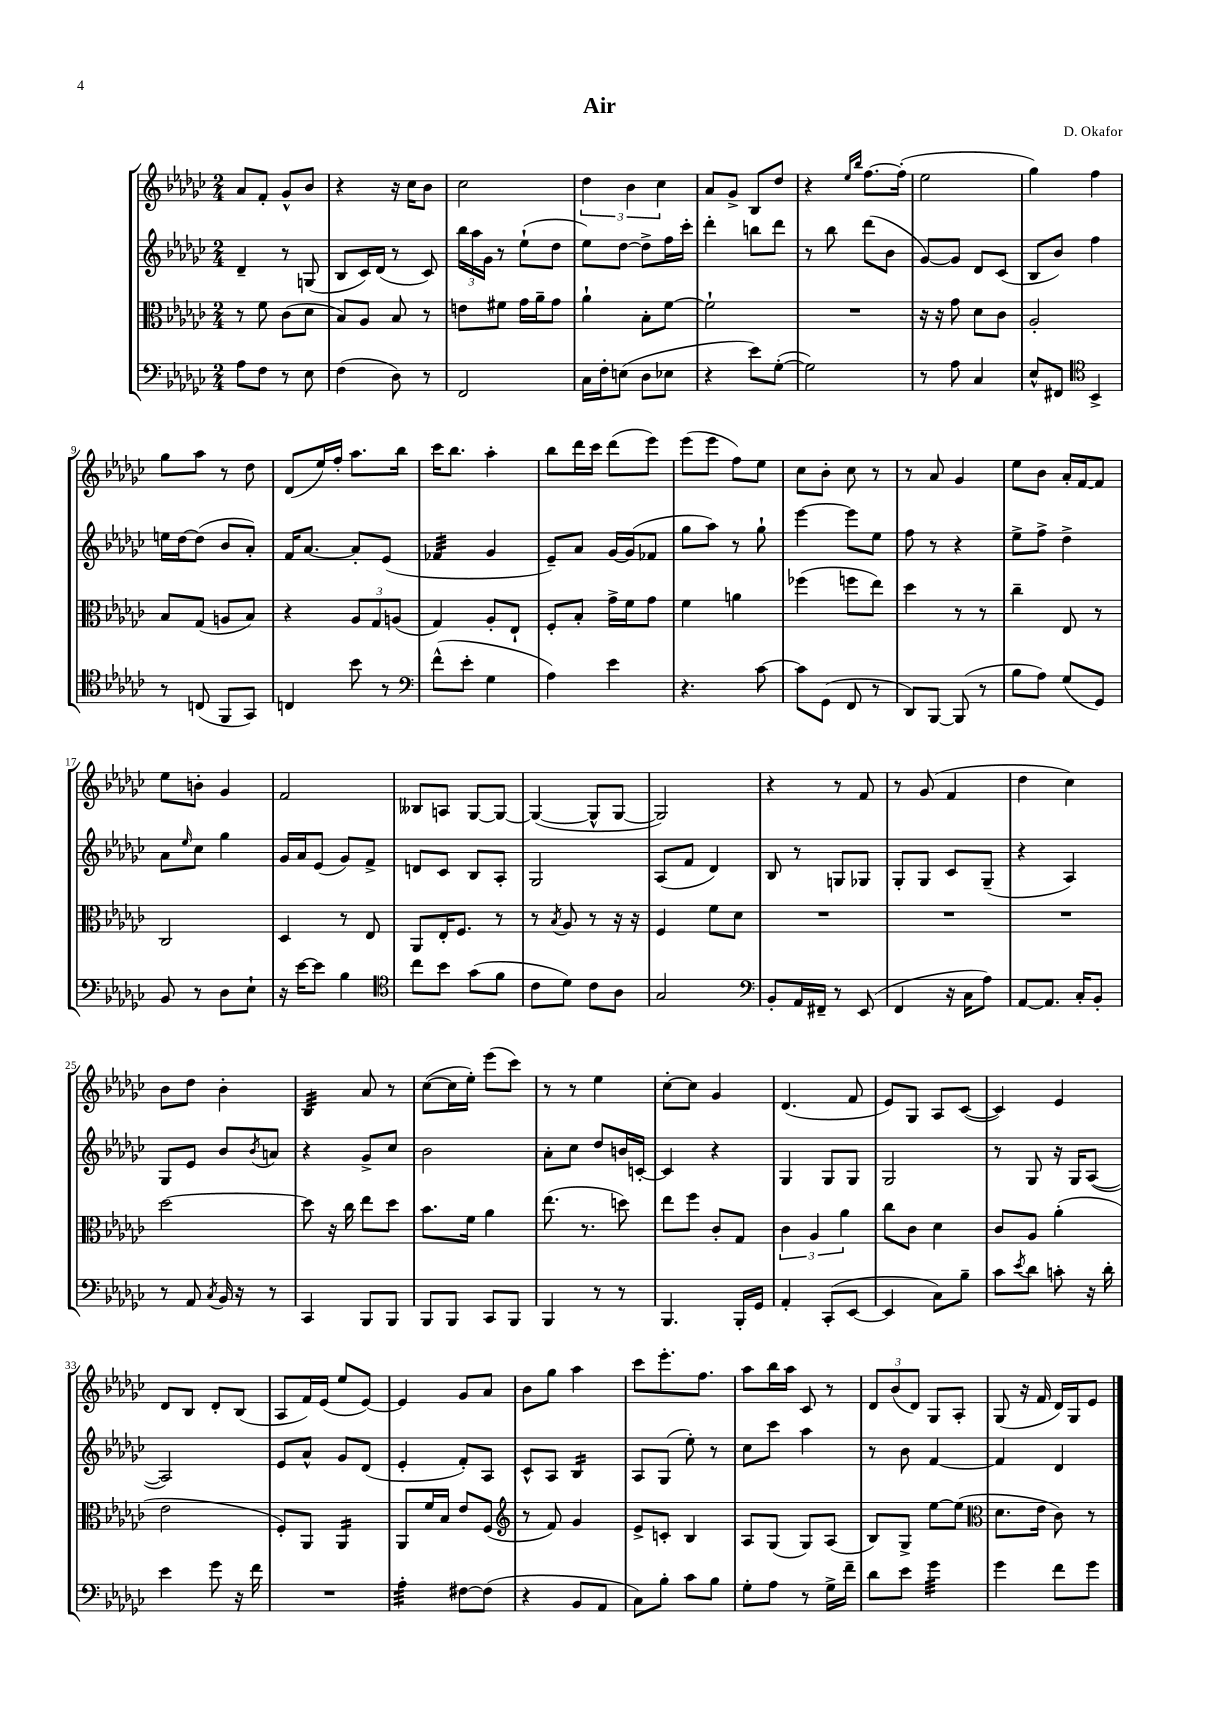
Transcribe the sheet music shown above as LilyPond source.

\header { title = "Air" composer = "D. Okafor" }
<<
\new StaffGroup <<
\new Staff = "s0" {
    \clef treble \key ges \major \numericTimeSignature \time 2/4
    aes'8 f'8-. ges'8-^ bes'8 |
    r4 r16 ces''16 bes'8 |
    ces''2 |
    \tuplet 3/2 { des''4 bes'4 ces''4 } |
    aes'8 ges'8-> bes8 des''8 |
    r4 \grace { ees''16 bes''16 } f''8.~ f''16-.( |
    ees''2 |
    ges''4) f''4 |
    ges''8 aes''8 r8 des''8 |
    des'8( ees''16) f''16-. aes''8. bes''16 |
    ces'''16 bes''8. aes''4-. |
    bes''8 des'''16 ces'''16 des'''8( ees'''8) |
    ees'''8( ees'''8 f''8) ees''8 |
    ces''8 bes'8-. ces''8 r8 |
    r8 aes'8 ges'4 |
    ees''8 bes'8 aes'16-. f'16~ f'8 |
    ees''8 b'8-. ges'4 |
    f'2 |
    beses8 a8 ges8~ ges8~ |
    ges4~( ges8-^ ges8~ |
    ges2) |
    r4 r8 f'8 |
    r8 ges'8( f'4 |
    des''4 ces''4) |
    bes'8 des''8 bes'4-. |
    bes4:32 aes'8 r8 |
    ces''8~( ces''16 ees''16-.) ees'''8( ces'''8) |
    r8 r8 ees''4 |
    ces''8~-. ces''8 ges'4 |
    des'4.( f'8 |
    ees'8) ges8 aes8 ces'8~( |
    ces'4) ees'4 |
    des'8 bes8 des'8-. bes8( |
    aes8 f'16) ees'16( ees''8 ees'8~) |
    ees'4 ges'8 aes'8 |
    bes'8 ges''8 aes''4 |
    ces'''8 ees'''8.-. f''8. |
    aes''8 bes''16 aes''16 ces'8 r8 |
    \tuplet 3/2 { des'8 bes'8( des'8) } ges8 aes8-. |
    ges8( r16 f'16 des'16) ges16 ees'8 \bar "|." |
}
\new Staff = "s1" {
    \clef treble \key ges \major \numericTimeSignature \time 2/4
    des'4-- r8 g8( |
    bes8 ces'16) des'16( r8 ces'8) |
    \tuplet 3/2 { bes''16 aes''16 ges'16 } r8 ees''8-!( des''8 |
    ees''8) des''8~ des''8-> f''16 ces'''16-. |
    des'''4-. b''8 des'''8 |
    r8 bes''8 des'''8( bes'8 |
    ges'8~) ges'8 des'8 ces'8( |
    bes8 bes'8) f''4 |
    e''16 des''16~ des''8( bes'8 aes'8-.) |
    f'16 aes'8.~ aes'8-. ees'8( |
    fes'4:32 ges'4 |
    ees'8--) aes'8 ges'16~ ges'16( fes'8 |
    ges''8 aes''8) r8 ges''8-! |
    ees'''4~ ees'''8 ees''8 |
    f''8 r8 r4 |
    ees''8-> f''8-> des''4-> |
    aes'8 \grace { ees''16 } ces''8 ges''4 |
    ges'16 aes'16 ees'8( ges'8) f'8-> |
    d'8 ces'8 bes8 aes8-. |
    ges2 |
    aes8( f'8 des'4) |
    bes8 r8 g8 ges8 |
    ges8-. ges8 ces'8 ges8--( |
    r4 aes4) |
    ges8 ees'8 bes'8 \acciaccatura { bes'8 } a'8 |
    r4 ges'8-> ces''8 |
    bes'2 |
    aes'8-. ces''8 des''8 b'16 c'16~-. |
    c'4 r4 |
    ges4 ges8 ges8 |
    ges2 |
    r8 ges8 r16 ges16 aes8~( |
    aes2) |
    ees'8 aes'8-^ ges'8 des'8( |
    ees'4-. f'8-.) aes8 |
    ces'8-^ aes8 bes4:16 |
    aes8 ges8( ees''8-.) r8 |
    ces''8 ces'''8 aes''4 |
    r8 bes'8 f'4~ |
    f'4 des'4 \bar "|." |
}
\new Staff = "s2" {
    \clef alto \key ges \major \numericTimeSignature \time 2/4
    r8 f'8 ces'8( des'8 |
    bes8) aes8 bes8 r8 |
    e'8 fis'8 ges'16 aes'16-- ges'8 |
    aes'4-! bes8-. f'8~ |
    f'2-! |
    R2 |
    r16 r16 ges'8 des'8 ces'8 |
    aes2-. |
    bes8 ges8( a8 bes8) |
    r4 \tuplet 3/2 { aes8 ges8 a8( } |
    ges4) aes8-. ees8-! |
    f8-. bes8-. ges'16-> f'16 ges'8 |
    f'4 a'4 |
    fes''4( f''8 ees''8) |
    des''4 r8 r8 |
    ces''4-- ees8 r8 |
    ces2 |
    des4 r8 ees8 |
    aes,8 ees16-. f8. r8 |
    r8 \acciaccatura { bes8 } aes8 r8 r16 r16 |
    f4 f'8 des'8 |
    R2 |
    R2 |
    R2 |
    des''2~ |
    des''8 r16 ces''16 ees''8 des''8 |
    bes'8. f'16 aes'4 |
    ees''8.( r8. d''8) |
    ees''8 f''8 ces'8-. ges8 |
    \tuplet 3/2 { ces'4 aes4 aes'4 } |
    ces''8 ces'8 des'4 |
    ces'8 aes8 aes'4-.( |
    ees'2 |
    f8-.) aes,8 aes,4:16 |
    aes,8 f'16 bes16 ees'8 f8( |
    \clef treble r8 f'8) ges'4 |
    ees'8-> c'8-. bes4 |
    aes8 ges8( ges8) aes8( |
    bes8) ges8-> ees''8~ ees''8( |
    \clef alto des'8. ees'16 ces'8) r8 \bar "|." |
}
\new Staff = "s3" {
    \clef bass \key ges \major \numericTimeSignature \time 2/4
    aes8 f8 r8 ees8 |
    f4( des8) r8 |
    f,2 |
    ces16 f16-. e8( des8 ees8 |
    r4 ees'8) ges8~-.( |
    ges2) |
    r8 aes8 ces4 |
    ees8-^ fis,8 \clef tenor bes,4-> |
    r8 c8( f,8 ges,8) |
    c4 bes'8 r8 |
    \clef bass f'8-^( ees'8-. ges4 |
    aes4) ees'4 |
    r4. ces'8~ |
    ces'8 ges,8( f,8 r8 |
    des,8) bes,,8~ bes,,8( r8 |
    bes8 aes8) ges8( ges,8) |
    bes,8 r8 des8 ees8-! |
    r16 ees'16~ ees'8 bes4 |
    \clef tenor ces''8 bes'8 ges'8( f'8 |
    ces'8 des'8) ces'8 aes8 |
    ges2 |
    \clef bass bes,8-. aes,16 fis,16-- r8 ees,8( |
    f,4 r16 ces16 aes8) |
    aes,8~ aes,8. ces16-. bes,8-. |
    r8 aes,8 \acciaccatura { ces8 } bes,16 r16 r8 |
    ces,4 bes,,8 bes,,8 |
    bes,,8 bes,,8 ces,8 bes,,8 |
    bes,,4 r8 r8 |
    bes,,4. bes,,16-. ges,16 |
    aes,4-. ces,8-.( ees,8~ |
    ees,4 ces8) bes8-- |
    ces'8 \acciaccatura { ees'8 } des'8 c'8-. r16 des'16-. |
    ees'4 ges'8 r16 f'16 |
    R2 |
    aes4:32-. fis8~ fis8( |
    r4 bes,8 aes,8 |
    ces8) bes8-. ces'8 bes8 |
    ges8-. aes8 r8 ges16-> f'16-- |
    des'8 ees'8 ges'4:32 |
    ges'4 f'8 ges'8 \bar "|." |
}
>>
>>
